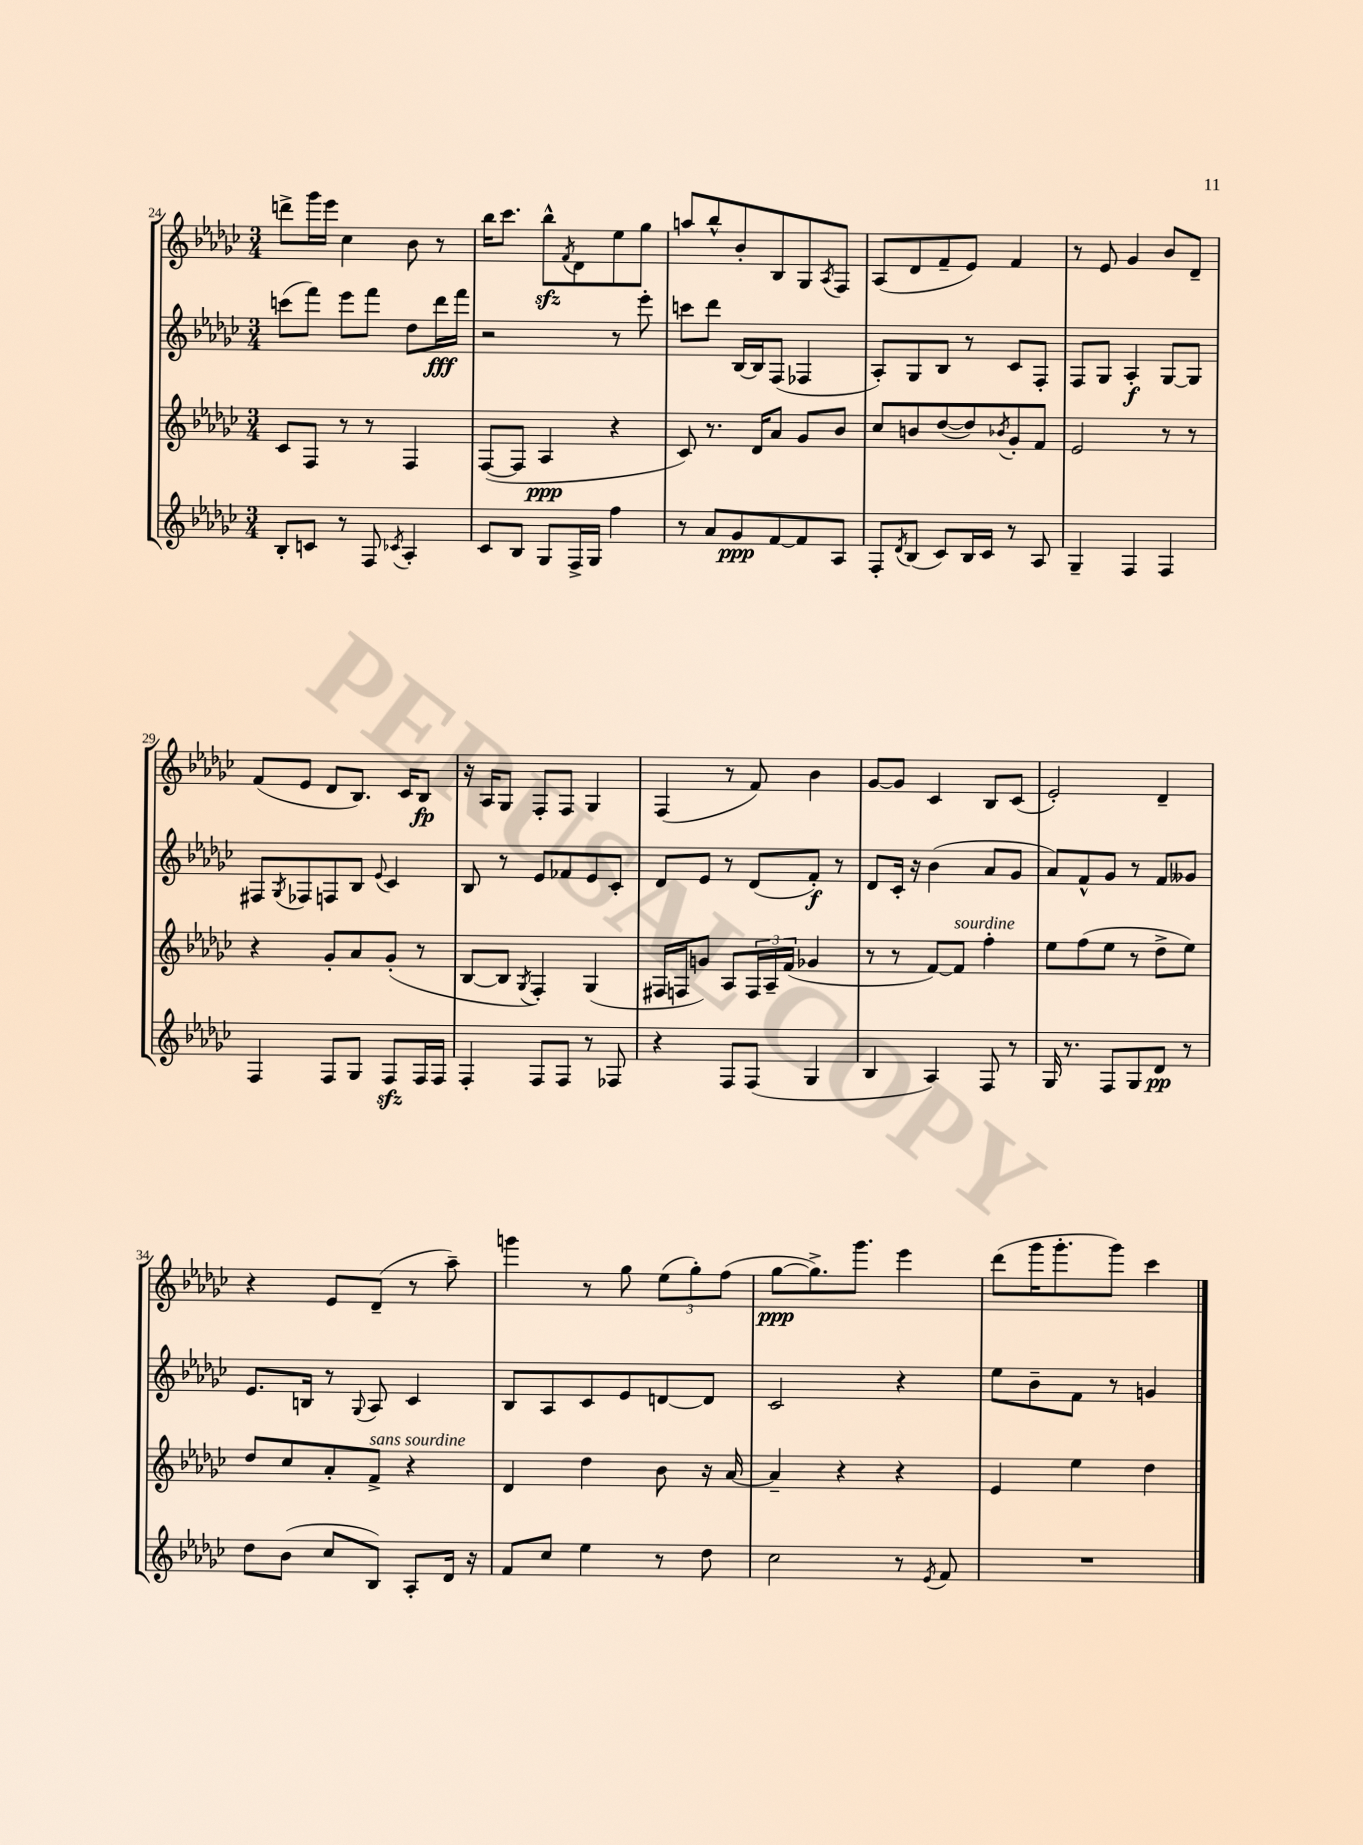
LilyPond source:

<<
\new StaffGroup <<
\new Staff = "s0" {
    \clef treble \key ges \major \numericTimeSignature \time 3/4
    d'''8-> ges'''16 ees'''16 ces''4 bes'8 r8 |
    bes''16 ces'''8. bes''8-^\sfz \acciaccatura { f'8 } des'8 ees''8 ges''8 |
    a''8 bes''8-^ bes'8-. bes8 ges8 \acciaccatura { aes8 } f8 |
    aes8( des'8 f'8-- ees'8) f'4 |
    r8 ees'8 ges'4 bes'8 des'8-- |
    f'8( ees'8 des'8 bes8.) ces'16 bes8\fp |
    r16 aes16 ges8 f8-. f8 ges4 |
    f4( r8 f'8) bes'4 |
    ges'8~ ges'8 ces'4 bes8 ces'8( |
    ees'2-.) des'4-- |
    r4 ees'8 des'8--( r8 aes''8--) |
    g'''4 r8 ges''8 \tuplet 3/2 { ees''8( ges''8-.) f''8( } |
    ges''8~\ppp ges''8.->) ges'''8. ees'''4 |
    des'''8( ges'''16 ges'''8.-. ges'''8) ces'''4 \bar "|." |
}
\new Staff = "s1" {
    \clef treble \key ges \major \numericTimeSignature \time 3/4
    c'''8( f'''8) ees'''8 f'''8 des''8 des'''16\fff f'''16 |
    r2 r8 ees'''8-. |
    c'''8 des'''8 bes16~ bes16 f8( fes4 |
    aes8-.) ges8 bes8 r8 ces'8 f8-. |
    f8 ges8 aes4-.\f ges8~ ges8 |
    fis8 \acciaccatura { ges8 } fes8 f8 bes8 \appoggiatura { ees'8 } ces'4 |
    bes8 r8 ees'8 fes'8 ees'8 ces'8-. |
    des'8 ees'8 r8 des'8( f'8-.\f) r8 |
    des'8 ces'16-. r16 bes'4( aes'8 ges'8 |
    aes'8) f'8-^ ges'8 r8 f'8 geses'8 |
    ees'8. b16 r8 \appoggiatura { ges8 } aes8 ces'4 |
    bes8 aes8 ces'8 ees'8 d'8~ d'8 |
    ces'2 r4 |
    ees''8 bes'8-- f'8 r8 g'4 \bar "|." |
}
\new Staff = "s2" {
    \clef treble \key ges \major \numericTimeSignature \time 3/4
    ces'8 f8 r8 r8 f4 |
    f8~( f8 aes4\ppp r4 |
    ces'8) r8. des'16 aes'8 ges'8 bes'8 |
    ces''8 b'8 des''8~( des''8) \acciaccatura { bes'8 } ges'8-. f'8 |
    ees'2 r8 r8 |
    r4 ges'8-. aes'8 ges'8-.( r8 |
    bes8~ bes8 \acciaccatura { ges8 } f4-.) ges4( |
    fis16 f16 g'8) aes8 \tuplet 3/2 { f16 aes16-- f'16( } ges'4 |
    r8 r8 f'8~) f'8^\markup { \italic "sourdine" } f''4-. |
    ees''8 f''8( ees''8 r8 des''8-> ees''8) |
    des''8 ces''8 aes'8-. f'8->^\markup { \italic "sans sourdine" } r4 |
    des'4 des''4 bes'8 r16 aes'16~ |
    aes'4-- r4 r4 |
    ees'4 ees''4 des''4 \bar "|." |
}
\new Staff = "s3" {
    \clef treble \key ges \major \numericTimeSignature \time 3/4
    bes8-. c'8 r8 f8 \acciaccatura { ces'8 } aes4-. |
    ces'8 bes8 ges8 f16-> ges16 f''4 |
    r8 aes'8 ges'8\ppp f'8~ f'8 aes8 |
    f8-. \acciaccatura { des'8 } bes8( ces'8) bes16 ces'16 r8 aes8 |
    ges4-- f4 f4 |
    f4 f8 ges8 f8\sfz f16 f16 |
    f4-. f8 f8 r8 fes8 |
    r4 f8 f8( ges4 |
    bes4 aes4) f8 r8 |
    ges16 r8. f8 ges8 des'8\pp r8 |
    des''8 bes'8( ces''8 bes8) aes8-. des'16 r16 |
    f'8 ces''8 ees''4 r8 des''8 |
    ces''2 r8 \acciaccatura { ees'8 } f'8 |
    R2. \bar "|." |
}
>>
>>
\layout { \context { \Score currentBarNumber = #24 } }
